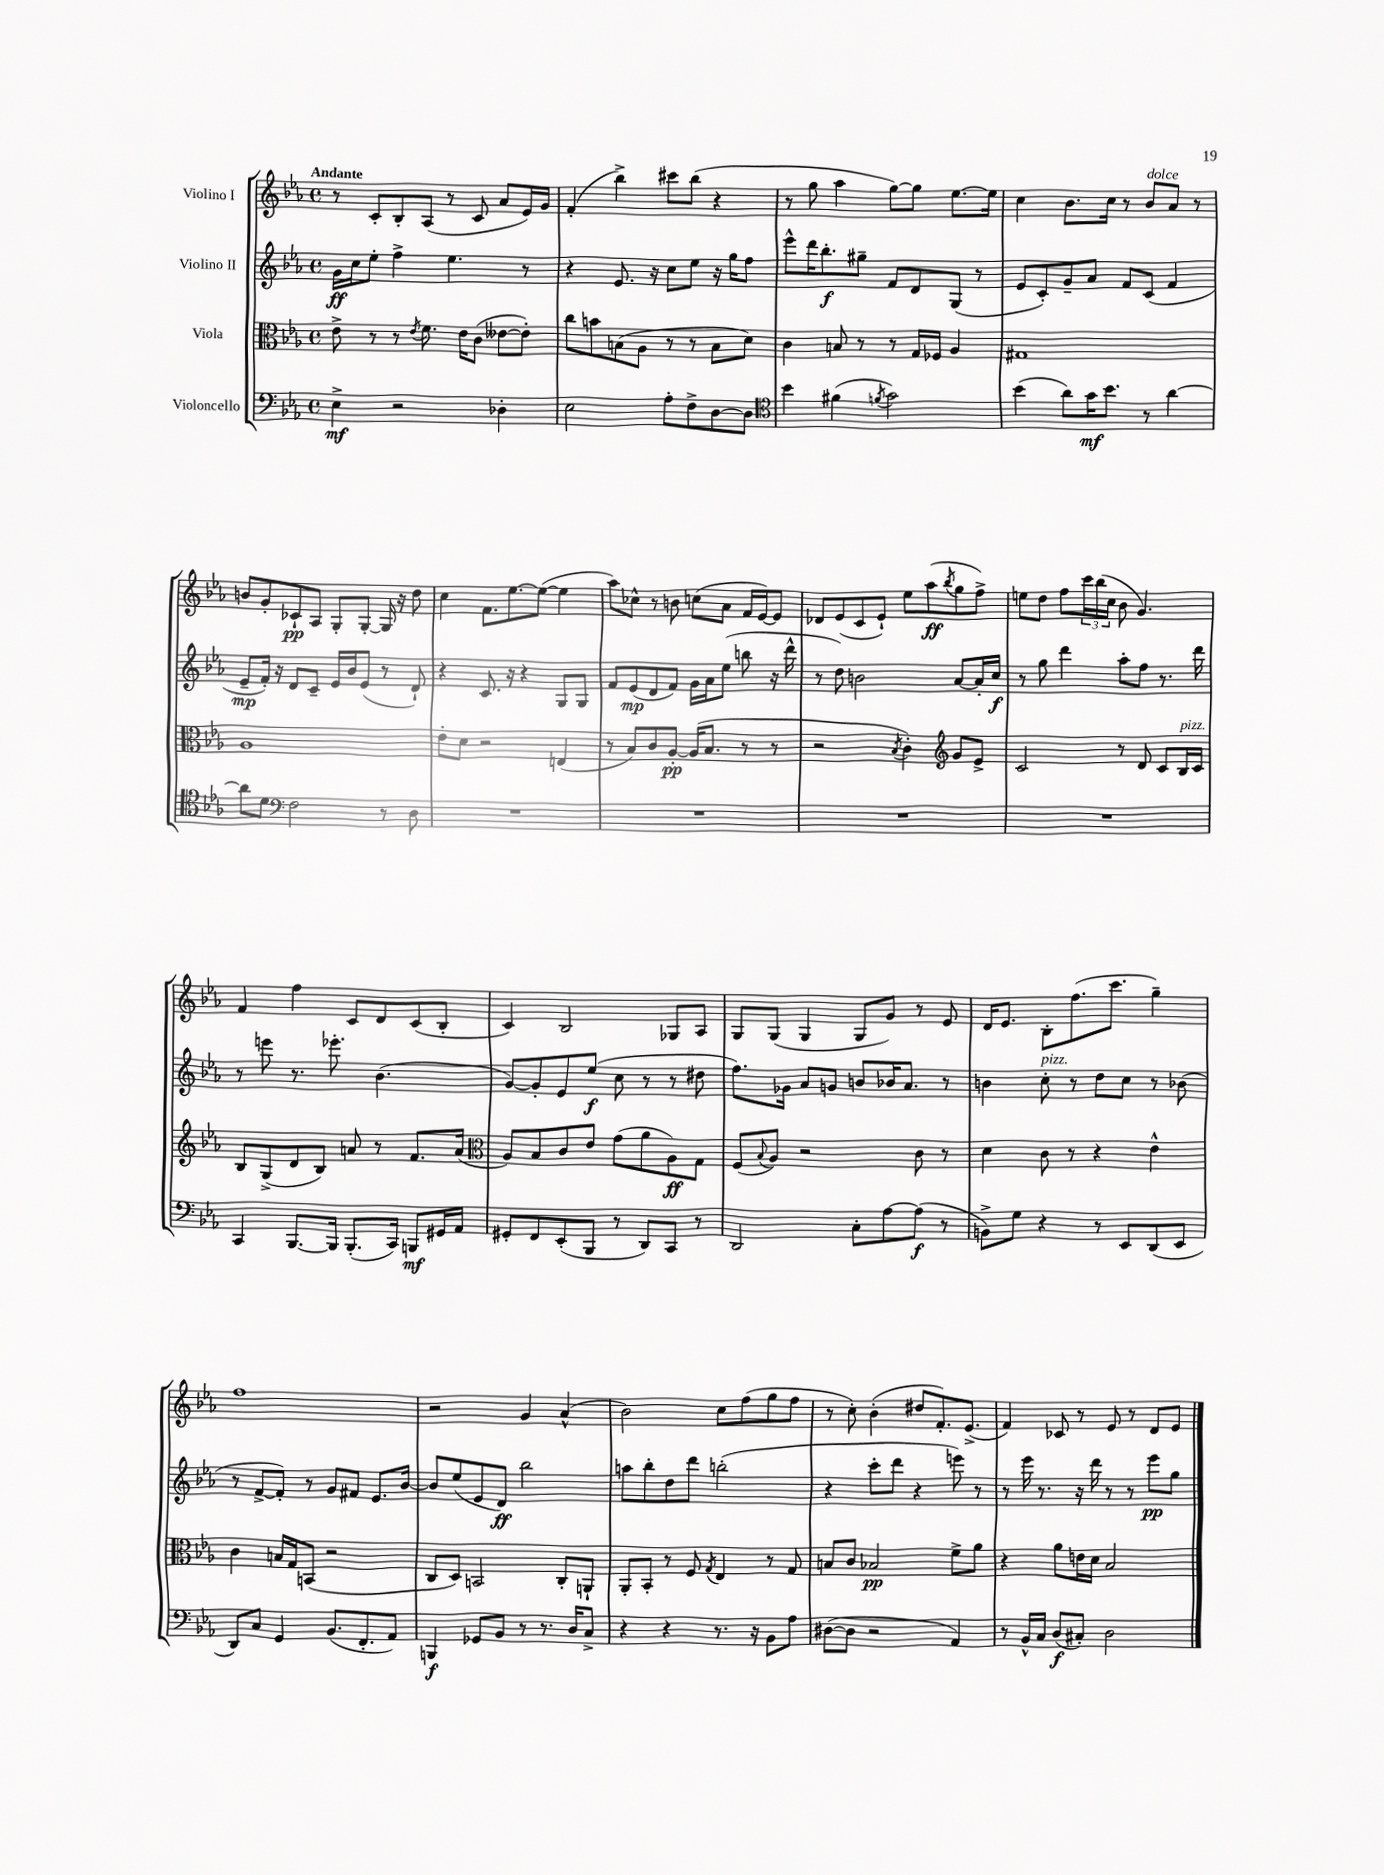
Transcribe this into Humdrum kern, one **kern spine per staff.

**kern	**dynam	**kern	**dynam	**kern	**dynam	**kern	**dynam
*part4	*part4	*part3	*part3	*part2	*part2	*part1	*part1
*staff4	*staff4	*staff3	*staff3	*staff2	*staff2	*staff1	*staff1
*I"Violoncello	*	*I"Viola	*	*I"Violino II	*	*I"Violino I	*
*clefF4	*	*clefC3	*	*clefG2	*	*clefG2	*
*k[b-e-a-]	*	*k[b-e-a-]	*	*k[b-e-a-]	*	*k[b-e-a-]	*
*M4/4	*	*M4/4	*	*M4/4	*	*M4/4	*
*met(c)	*	*met(c)	*	*met(c)	*	*met(c)	*
=1	=1	=1	=1	=1	=1	=1	=1
!	!	!	!	!	!	!LO:TX:a:B:t=Andante	!
4E-^\	mf	8e-^\	.	16g\LL	ff	8r	.
.	.	.	.	16cc\J	.	.	.
.	.	8r	.	8ee-'\J	.	8c'/L	.
2r	.	8r	.	4ff^\	.	8B-'/	.
.	.	8qe-/	.	.	.	.	.
.	.	8.f\	.	.	.	(8A-/J	.
.	.	.	.	4.ee-\	.	8r	.
.	.	16e-\KL	.	.	.	.	.
.	.	(8c\J	.	.	.	8c/	.
4D-X'\	.	[8e--X\L	.	.	.	8a-/L	.
.	.	8e--'\J])	.	8r	.	16e-/L)	.
.	.	.	.	.	.	16g/JJ	.
=2	=2	=2	=2	=2	=2	=2	=2
2E-\	.	8cc\L	.	4r	.	(4f'/	.
.	.	8bn\	.	.	.	.	.
.	.	(8Bn\	.	8.e-/	.	4bb-^\)	.
.	.	8A-\J	.	.	.	.	.
.	.	.	.	16r	.	.	.
8A-'\L	.	8r	.	8cc\L	.	8ccc#X\L	.
8F^\	.	8r	.	8ee-\J	.	(8bb-\J	.
[8D\	.	8B\L	.	16r	.	4r	.
.	.	.	.	16gg\KL	.	.	.
8D\J]	.	8d\J)	.	8ff\J	.	.	.
=3	=3	=3	=3	=3	=3	=3	=3
*clefC4	*	*	*	*	*	*	*
4b-\	.	4c\	.	8eee-^^\L	.	8r	.
.	.	.	.	16ddd\K	.	8gg\	.
.	.	.	.	8.bb-'\	f	.	.
(4f#X\	.	8Bn/	.	.	.	4aa-\	.
.	.	8r	.	8gg#X~\J	.	.	.
8qfn/	.	.	.	.	.	.	.
2g\)	.	8r	.	8f/L	.	[8gg\L)	.
.	.	16G/LL	.	8d/	.	8gg\J]	.
.	.	16F-X/JJ	.	.	.	.	.
.	.	4A-/	.	(8G/J	.	[8.ee-\L	.
.	.	.	.	8r	.	.	.
.	.	.	.	.	.	16ee-\Jk]	.
=4	=4	=4	=4	=4	=4	=4	=4
(4b-\	.	1G#X	.	8e-/L	.	4cc\	.
.	.	.	.	8c'/)	.	.	.
8a-\L)	.	.	.	8g~/	.	8.b-\L	.
16g\K	mf	.	.	8a-/J	.	.	.
8.b-\J	.	.	.	.	.	16cc\Jk	.
.	.	.	.	8f/L	.	8r	.
!	!	!	!	!	!	!LO:TX:a:i:t=dolce	!
8r	.	.	.	(8c/J	.	8b-/L	.
[4a-\	.	.	.	4f/	.	8a-/J	.
.	.	.	.	.	.	8r	.
!!LO:LB:g=z
=5	=5	=5	=5	=5	=5	=5	=5
8a-\L]	.	1A-	.	8e-~/L	mp	8bn/L	.
8d\J	.	.	.	16f'/Jk)	.	8g'/	.
.	.	.	.	16r	.	.	.
*clefF4	*	*	*	*	*	*	*
2F\	.	.	.	8d/L	.	8c-X`/	pp
.	.	.	.	8c~/J	.	8A-/J	.
.	.	.	.	16e-/LL	.	8G'/L	.
.	.	.	.	16b-/J	.	.	.
.	.	.	.	(8e-/J	.	[8G'/J	.
8r	.	.	.	8r	.	16G/]	.
.	.	.	.	.	.	16r	.
8D\	.	.	.	8d`/)	.	8dd\	.
=6	=6	=6	=6	=6	=6	=6	=6
1r	.	8e-'\L	.	4r	.	4cc\	.
.	.	8d\J	.	.	.	.	.
.	.	2r	.	8.c/	.	8.f\L	.
.	.	.	.	16r	.	[8.ee-\	.
.	.	.	.	4r	.	.	.
.	.	.	.	.	.	(8ee-\J_	.
.	.	(4En/	.	8G/L	.	4ee-\]	.
.	.	.	.	8G/J	.	.	.
=7	=7	=7	=7	=7	=7	=7	=7
1r	.	8r	.	8f/L	.	8aa-\L)	.
.	.	8B-/L)	.	(8e-/	mp	8cc-X^^\J	.
.	.	8c/	.	8d/	.	8r	.
.	.	[8A-'/J	pp	8f/J)	.	8bn\	.
.	.	(16A-/KL]	.	16g\LL	.	(8ccn\L	.
.	.	8.B-/J	.	16a-\J	.	.	.
.	.	.	.	(8ee-\J	.	8a-\J	.
.	.	8r	.	8bbn\	.	16f/LL	.
.	.	.	.	.	.	[16e-/J)	.
.	.	8r	.	16r	.	8e-/J]	.
.	.	.	.	16ddd^^\	.	.	.
=8	=8	=8	=8	=8	=8	=8	=8
1r	.	2r	.	8r	.	8d-X/L	.
.	.	.	.	8dd\)	.	(8e-/	.
.	.	.	.	2bn\	.	8c/	.
.	.	.	.	.	.	8e-`/J)	.
.	.	8qB-/	.	.	.	.	.
.	.	4c'\)	.	.	.	8ee-\L	.
.	.	.	.	.	.	(8aa-\	ff
*	*	*clefG2	*	*	*	*	*
.	.	.	.	.	.	8qbb-/	.
.	.	8g/L	.	[8a-/L	.	8gg\	.
.	.	8e-^/J	.	16a-'/L]	.	8ff^\J)	.
.	.	.	.	16cc/JJ	f	.	.
=9	=9	=9	=9	=9	=9	=9	=9
1r	.	2c/	.	8r	.	8een\L	.
.	.	.	.	8gg\	.	8dd\J	.
.	.	.	.	4ddd\	.	8ff\L	.
.	.	.	.	.	.	24ccc\L	.
.	.	.	.	.	.	(24bb-\	.
.	.	.	.	.	.	24cc\JJ	.
.	.	8r	.	8aa-'\L	.	8b-\	.
.	.	8d/	.	8ff\J	.	4.g/)	.
.	.	8c/L	.	8.r	.	.	.
!	!	!LO:TX:a:i:t=pizz.	!	!	!	!	!
.	.	16B-/L	.	.	.	.	.
.	.	16c/JJ	.	16ddd\	.	.	.
!!LO:LB:g=z
=10	=10	=10	=10	=10	=10	=10	=10
4CC/	.	8B-/L	.	8r	.	4f/	.
.	.	(8G^/	.	8eeen\	.	.	.
[8.BBB-/L	.	8d/	.	8.r	.	4ff\	.
.	.	8B-/J)	.	.	.	.	.
16BBB-/Jk]	.	.	.	8.eee-X'\	.	.	.
(8.BBB-'/L	.	8an/	.	.	.	8c/L	.
.	.	8r	.	(4.b-\	.	8d/	.
16CC/Jk)	.	.	.	.	.	.	.
8BBBn/L	mf	8.f/L	.	.	.	(8c/	.
16GG#X/L	.	.	.	.	.	8B-'/J	.
16AA-/JJ	.	(16a/Jk	.	.	.	.	.
=11	=11	=11	=11	=11	=11	=11	=11
*	*	*clefC3	*	*	*	*	*
8GG#X'/L	.	8A-/L)	.	[8g/L)	.	4c/)	.
8FF/	.	8B-/	.	8g'/]	.	.	.
(8EE-'/	.	8c/	.	8e-/	.	2B-/	.
8BBB-/J	.	8e-/J	.	(8ee-/J	f	.	.
8r	.	(8g\L	.	8cc\	.	.	.
8DD/L)	.	8a-\	.	8r	.	.	.
8CC/J	.	8A-\)	ff	8r	.	8G-X/L	.
8r	.	8G\J	.	8dd#X\	.	8A-/J	.
=12	=12	=12	=12	=12	=12	=12	=12
2DD/	.	(8F/L	.	8.ff\L)	.	8G/L	.
.	.	8qqB-/	.	.	.	.	.
.	.	8A-/J)	.	.	.	(8G/J	.
.	.	.	.	16g-X\Jk	.	.	.
.	.	2r	.	8a-/L	.	4G/	.
.	.	.	.	8gn/J	.	.	.
8C'\L	.	.	.	8bn/L	.	8G/L	.
[8A-\	.	.	.	16b-X/K	.	8g/J)	.
.	.	.	.	8.a-/J	.	.	.
(8A-\J]	f	8c\	.	.	.	8r	.
8r	.	8r	.	8r	.	8e-/	.
=13	=13	=13	=13	=13	=13	=13	=13
8BBn^\L)	.	4d\	.	4bn\	.	16d/KL	.
.	.	.	.	.	.	8.e-/J	.
8G\J	.	.	.	.	.	.	.
!	!	!	!	!LO:TX:a:i:t=pizz.	!	!	!
4r	.	8c\	.	8cc'\	.	8B-'\L	.
.	.	8r	.	8r	.	(8.ff\	.
8r	.	4r	.	8dd\L	.	.	.
.	.	.	.	.	.	8.ccc\J	.
8EE-/L	.	.	.	8cc\J	.	.	.
(8DD/	.	4e-^^\	.	8r	.	4gg~\)	.
8EE-/J	.	.	.	(8b-X\	.	.	.
!!LO:LB:g=z
=14	=14	=14	=14	=14	=14	=14	=14
8DD/L)	.	4c\	.	8r	.	1ff	.
8C/J	.	.	.	[8f^/L	.	.	.
4GG/	.	16Bn/LL	.	8f'/J])	.	.	.
.	.	16G/J	.	.	.	.	.
.	.	(8BBn/J	.	8r	.	.	.
(8.BB-/L	.	2r	.	8g/L	.	.	.
.	.	.	.	8f#X/J	.	.	.
8.FF'/	.	.	.	.	.	.	.
.	.	.	.	8.e-/L	.	.	.
8AA-/J)	.	.	.	.	.	.	.
.	.	.	.	[16b-/Jk	.	.	.
=15	=15	=15	=15	=15	=15	=15	=15
4BBBn/	f	8C/L	.	8b-/L]	.	2r	.
.	.	8D/J)	.	(8ee-/	.	.	.
8GG-X/L	.	2BBn/	.	8e-/	.	.	.
8BB-/J	.	.	.	8d/J)	ff	.	.
8r	.	.	.	2bb-\	.	4g/	.
8.r	.	.	.	.	.	.	.
.	.	8C'/L	.	.	.	(4a-^^/	.
16D/KL	.	.	.	.	.	.	.
8C^/J	.	8AAn`/J	.	.	.	.	.
=16	=16	=16	=16	=16	=16	=16	=16
4r	.	8AA-'/L	.	8aan\L	.	2b-\)	.
.	.	8BB-'/J	.	8bb-'\	.	.	.
4r	.	8r	.	8dd\	.	.	.
.	.	8F/	.	8ddd\J	.	.	.
.	.	8qG/	.	.	.	.	.
8.r	.	4E-/	.	(2bbn'\	.	8cc\L	.
.	.	.	.	.	.	(8ff\	.
16r	.	.	.	.	.	.	.
8BB-\L	.	8r	.	.	.	8gg\	.
8A-\J	.	8G/	.	.	.	8ff\J	.
=17	=17	=17	=17	=17	=17	=17	=17
([8D#X\L	.	8Bn/L	.	4r	.	8r	.
8D#\J]	.	8c/J	.	.	.	8cc'\)	.
2r	.	2B-X/	pp	8ccc'\L	.	(4b-'\	.
.	.	.	.	8ddd\J	.	.	.
.	.	.	.	4r	.	8dd#X/L	.
.	.	.	.	.	.	8.f'/)	.
4AA-/)	.	8f^\L	.	8eeen\)	.	.	.
.	.	.	.	.	.	(8.e-^/J	.
.	.	8a-\J	.	8r	.	.	.
=18	=18	=18	=18	=18	=18	=18	=18
8r	.	4r	.	8r	.	4f/)	.
16BB-^^/LL	.	.	.	16eee-\	.	.	.
16C/JJ	.	.	.	8.r	.	.	.
(8D/L	f	8a-\L	.	.	.	8c-X/	.
8C#X'/J)	.	16en\L	.	16r	.	8r	.
.	.	16d\JJ	.	16ddd\	.	.	.
2D\	.	2B-/	.	8r	.	8e-/	.
.	.	.	.	8r	.	8r	.
.	.	.	.	8eee-\L	pp	8d/L	.
.	.	.	.	8gg\J	.	8e-/J	.
==	==	==	==	==	==	==	==
*-	*-	*-	*-	*-	*-	*-	*-
